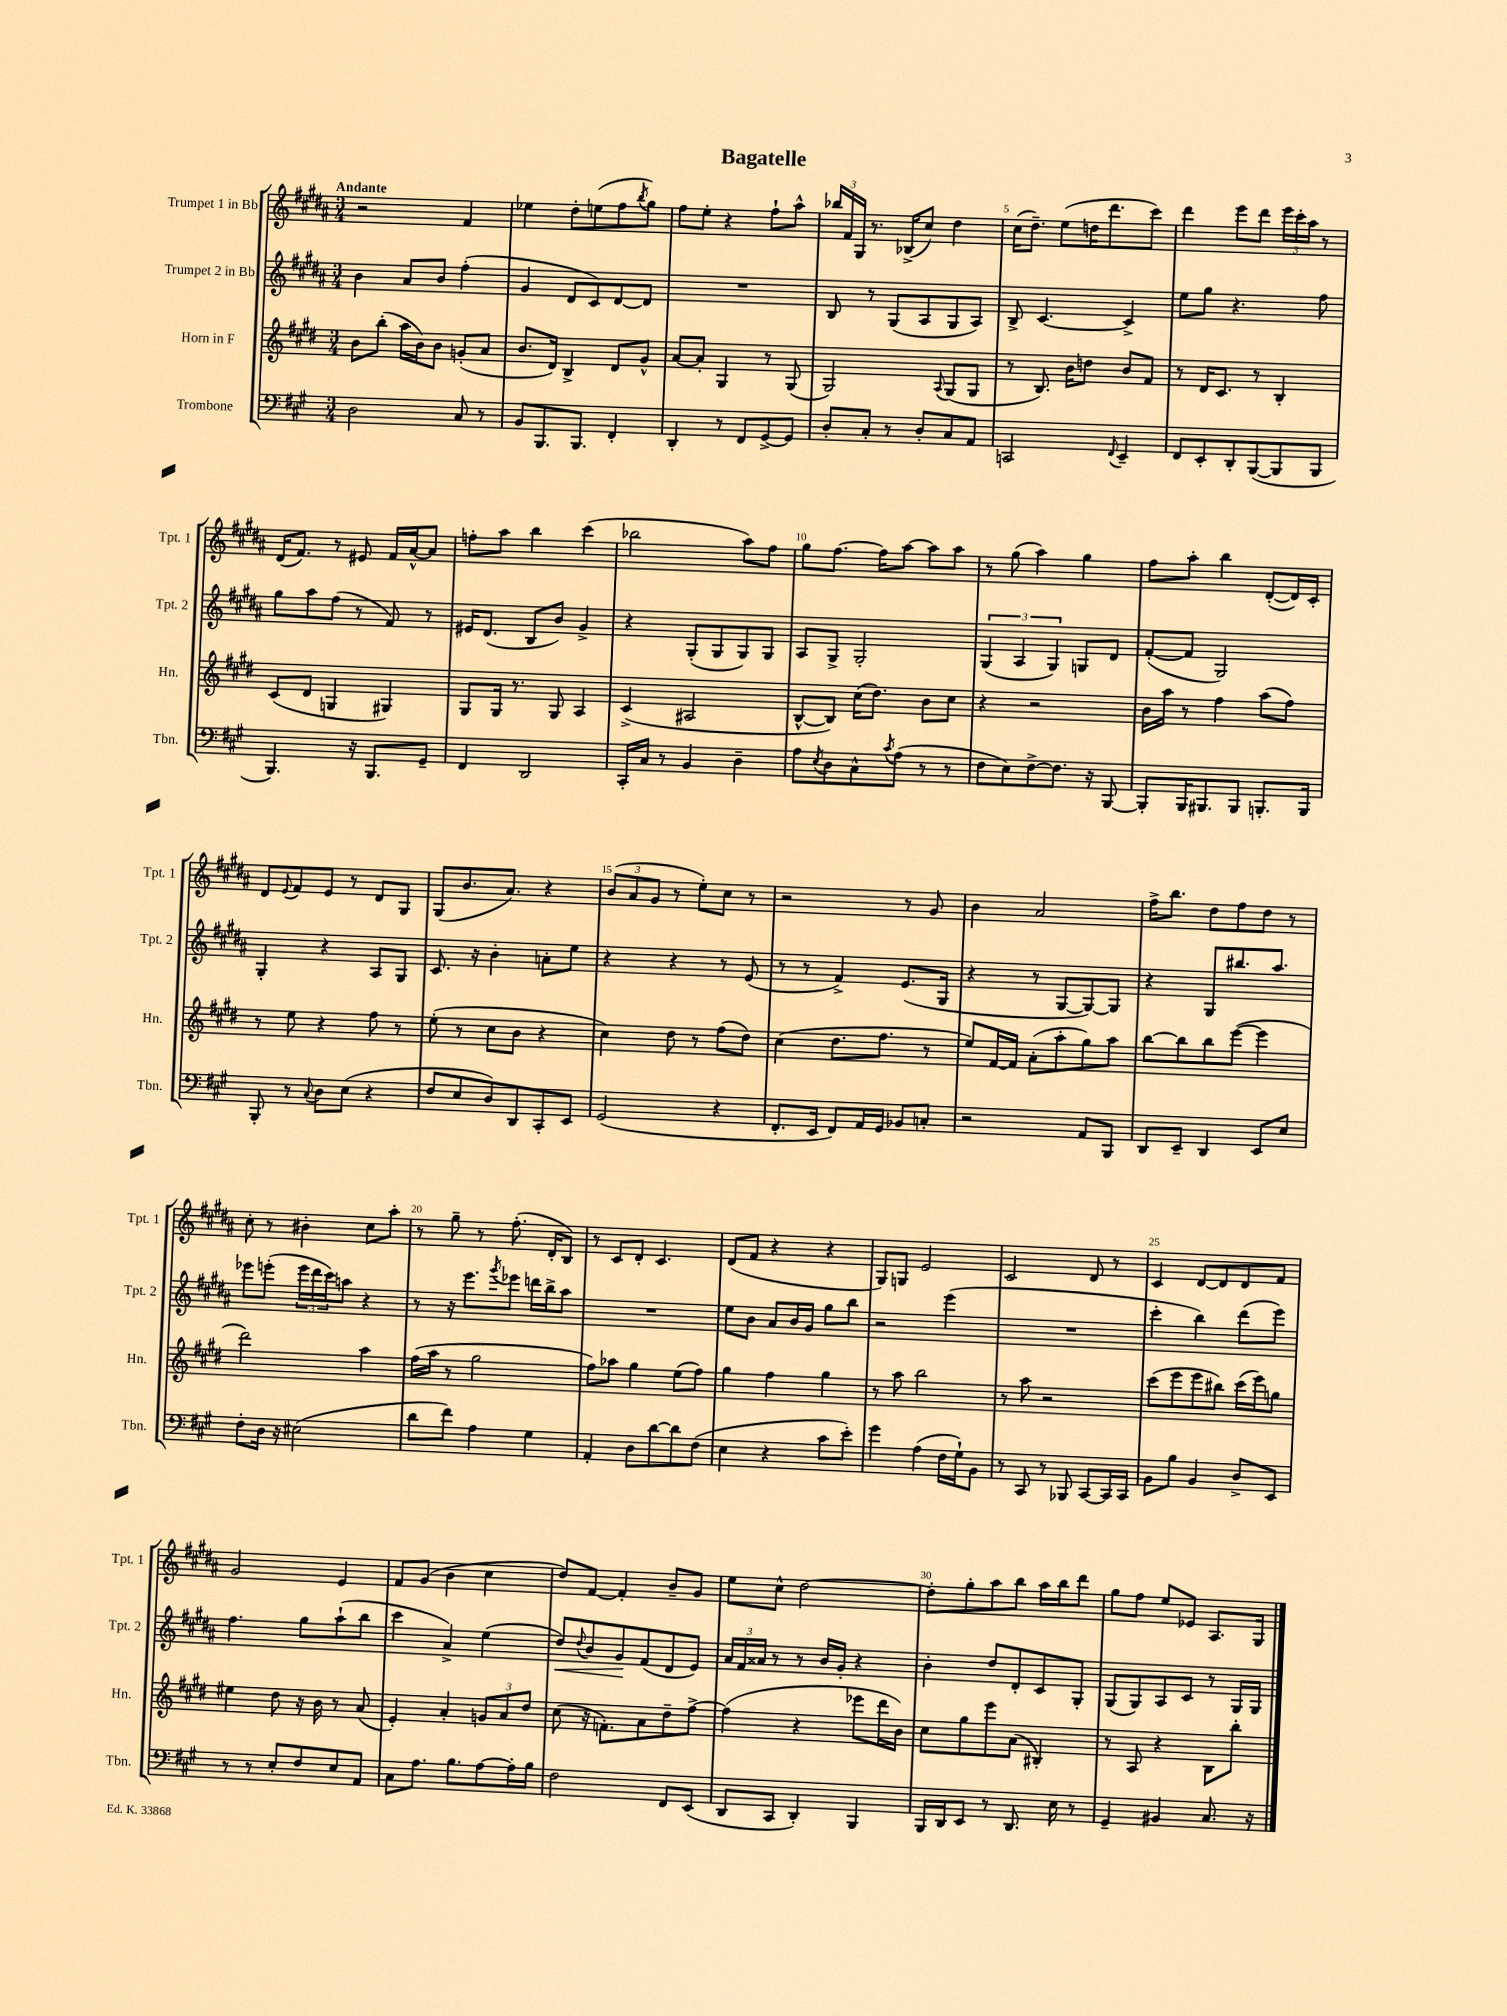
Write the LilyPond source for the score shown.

\header { title = "Bagatelle" }
<<
\new StaffGroup <<
\new Staff = "s0" \with { instrumentName = "Trumpet 1 in Bb" shortInstrumentName = "Tpt. 1" } {
    \clef treble \key b \major \numericTimeSignature \time 3/4 \tempo "Andante"
    r2 fis'4 |
    ees''4 dis''8-. e''8( fis''8 \acciaccatura { b''8 } gis''8) |
    fis''8 e''8-. r4 fis''8-! ais''8-^ |
    \tuplet 3/2 { bes''16 fis'16 gis16 } r8. bes16->( cis''8) dis''4 |
    cis''16( dis''8.--) e''8( d''16 dis'''8. cis'''8) |
    dis'''4 e'''8 dis'''8 \tuplet 3/2 { e'''16 cis'''16-. ais''16 } r8 |
    dis'16( fis'8.) r8 eis'8 fis'16 ais'16~-^ ais'8 |
    f''8-. ais''8 b''4 cis'''4( |
    bes''2 ais''8) fis''8 |
    gis''8 fis''8.~ fis''16 ais''8~ ais''8 ais''8 |
    r8 gis''8( ais''4) gis''4 |
    fis''8 ais''8-. b''4 dis'8~-.( dis'16) cis'16-. |
    dis'8 \appoggiatura { e'8 } fis'8 e'8 r8 dis'8 gis8 |
    gis8( b'8. ais'8.) r4 |
    \tuplet 3/2 { b'8( ais'8 gis'8 } r8 e''8-.) cis''8 r8 |
    r2 r8 gis'8 |
    b'4 ais'2 |
    fis''16-> b''8. dis''8 fis''8 dis''8 r8 |
    cis''8-. r8 bis'4-. cis''8 ais''8-. |
    r8 gis''8-- r8 fis''8.-.( dis'16-. b8) |
    r8 cis'8 dis'8-. cis'4. |
    dis'8( fis'8 r4 r4 |
    gis8) g8 e'2 |
    cis'2 dis'8 r8 |
    cis'4 dis'8~ dis'8 dis'8 fis'8 |
    gis'2 e'4 |
    fis'8 gis'8( b'4 cis''4 |
    dis''8) fis'8~ fis'4-. b'8-- gis'8 |
    e''8 cis''8-^ dis''2~ |
    dis''8-. gis''8-. ais''8 b''8 ais''16 b''16 dis'''8 |
    gis''8 fis''8 e''8 ees'8 ais8. gis16 \bar "|." |
}
\new Staff = "s1" \with { instrumentName = "Trumpet 2 in Bb" shortInstrumentName = "Tpt. 2" } {
    \clef treble \key b \major \numericTimeSignature \time 3/4
    b'4 ais'8 b'8 fis''4-.( |
    gis'4 dis'8 cis'8) dis'8~ dis'8 |
    R2. |
    b8 r8 gis8( ais8 gis8 ais8) |
    b8-> cis'4.~ cis'4-> |
    e''8 gis''8 r4. fis''8 |
    gis''8 ais''8 fis''8( r8 fis'8) r8 |
    eis'16 dis'8.( b8 b'8) gis'4-> |
    r4 gis8-.( gis8 gis8) gis8 |
    ais8 gis8-> gis2-. |
    \tuplet 3/2 { gis4( ais4 gis4) } g8 dis'8 |
    fis'8~-.( fis'8 gis2) |
    gis4-. r4 ais8 gis8 |
    cis'8. r16 b'4-. a'8-. e''8 |
    r4 r4 r8 e'8( |
    r8 r8 fis'4->) e'8.( gis16 |
    r4 r8 gis8~ gis8~) gis8 |
    r4 gis8 bis''8. ais''8. |
    ees'''8 e'''8-.( \tuplet 3/2 { e'''16 dis'''16 cis'''16) } a''8 r4 |
    r8 r16 e'''8. \acciaccatura { gis'''8 } ees'''8 d'''16 b''16-> ais''8 |
    R2. |
    e''8 b'8 ais'8 b'16 gis'16 gis''8 b''8 |
    r2 e'''4( |
    R2. |
    cis'''4-. b''4) dis'''8( e'''8) |
    fis''4. gis''8 ais''8-!( b''8 |
    cis'''4 ais'4->) e''4( |
    dis''8\<) \appoggiatura { dis''8 } b'8 gis'8\! fis'8( dis'8 e'8) |
    \tuplet 3/2 { ais'16 fis'16 aisis'16 } r8 r8 b'16 gis'16-. r4 |
    b'4-. dis''8 dis'8-. cis'8 gis8-. |
    gis8( gis8) ais8 cis'8 r8 gis16 gis16 \bar "|." |
}
\new Staff = "s2" \with { instrumentName = "Horn in F" shortInstrumentName = "Hn." } {
    \clef treble \key e \major \numericTimeSignature \time 3/4
    b'8 b''8-.( a''16 b'16) b'8 g'8-.( a'8 |
    b'8. dis'16) b4-> dis'8 gis'8-^ |
    a'8~ a'8-. gis4 r8 gis8( |
    gis2) \appoggiatura { a8 } gis8( gis8 |
    r8 b8.) b'16 d''8 b'8 fis'8 |
    r8 dis'16 cis'8. r8 b4-. |
    cis'8( dis'8 g4 gis4) |
    gis8 gis16 r8. gis8 a4 |
    cis'4->( ais2 |
    b8~-^ b8) cis''16( dis''8.) b'8 cis''8 |
    r4 r2 |
    b'16 a''16 r8 fis''4 a''8( fis''8) |
    r8 e''8 r4 fis''8 r8 |
    e''8-.( r8 cis''8 b'8 r4 |
    cis''4) dis''8 r8 fis''8( dis''8) |
    cis''4( dis''8. fis''8. r8 |
    e''8) fis'16~ fis'16 a'8-.( a''8-. gis''8) a''8 |
    b''8~ b''8 b''8 e'''8~( e'''4 |
    dis'''2) a''4 |
    fis''16( a''16 r8 gis''2 |
    fis''8) aes''8 gis''4 e''8( fis''8) |
    gis''4 fis''4 gis''4 |
    r8 a''8 b''2 |
    r8 a''8 r2 |
    cis'''8( e'''8 e'''8 bis''8) cis'''16( e'''16) g''8 |
    eis''4 dis''8 r16 b'16 r8 a'8( |
    e'4-.) a'4-. \tuplet 3/2 { g'8 a'8 dis''8 } |
    cis''8( r16 f'8.-.) a'8 dis''8-- fis''8~-> |
    fis''4( r4 ees'''8 dis'''16 b'16) |
    cis''8 gis''8 e'''8 a'8( bis4-.) |
    r8 a8 r4 b8 b''8-. \bar "|." |
}
\new Staff = "s3" \with { instrumentName = "Trombone" shortInstrumentName = "Tbn." } {
    \clef bass \key a \major \numericTimeSignature \time 3/4
    d2 cis8 r8 |
    b,8 b,,8. b,,8. fis,4-. |
    d,4-. r8 fis,8 gis,8~-> gis,8 |
    d8-. cis8-. r8 d8-. cis8 a,8 |
    c,2 \appoggiatura { fis,8 } e,4-- |
    fis,8 e,8-. d,8-. b,,8~( b,,8 b,,8 |
    b,,4.) r16 b,,8. gis,8-- |
    fis,4 d,2 |
    cis,16-. cis16 r8 b,4 d4-- |
    a8 \acciaccatura { e8 } d8 cis8-^ \acciaccatura { cis'8 } a8( r8 r8 |
    fis8 e8) fis8~-> fis8. r16 b,,8~ |
    b,,8-. b,,16 bis,,8. bis,,8 b,,8.-. b,,16 |
    b,,8-. r8 \appoggiatura { cis8 } d8 e8( r4 |
    fis8 e8 d8) d,8 cis,8-. e,8 |
    gis,2( r4 |
    fis,8.-. e,16 fis,8) a,16 gis,16 bes,8 c8-. |
    r2 a,8 b,,8 |
    d,8 e,8-- d,4 e,8 e8 |
    fis8-. d16 r16 eis2( |
    d'8 fis'8) a4 gis4 |
    a,4-. d8 d'8~ d'8 fis8( |
    e4 r4 cis'8 e'8-.) |
    gis'4 a4( fis16 gis16-!) b,8 |
    r8 cis,8 r8 bes,,8 cis,8~ cis,16 cis,16 |
    b,8 b8 b,4 d8-> e,8 |
    r8 r8 e8-. fis8 e8 a,8 |
    cis8 a8. b8. a8~ a16-. b16 |
    fis2 fis,8 e,8( |
    d,8 cis,8 d,4-.) b,,4 |
    b,,16 d,16 e,8 r8 d,8. e16 r8 |
    gis,4-- bis,4 cis8. r16 \bar "|." |
}
>>
>>
\layout { \context { \Score \override BarNumber.break-visibility = ##(#f #t #t) barNumberVisibility = #(every-nth-bar-number-visible 5) } }
